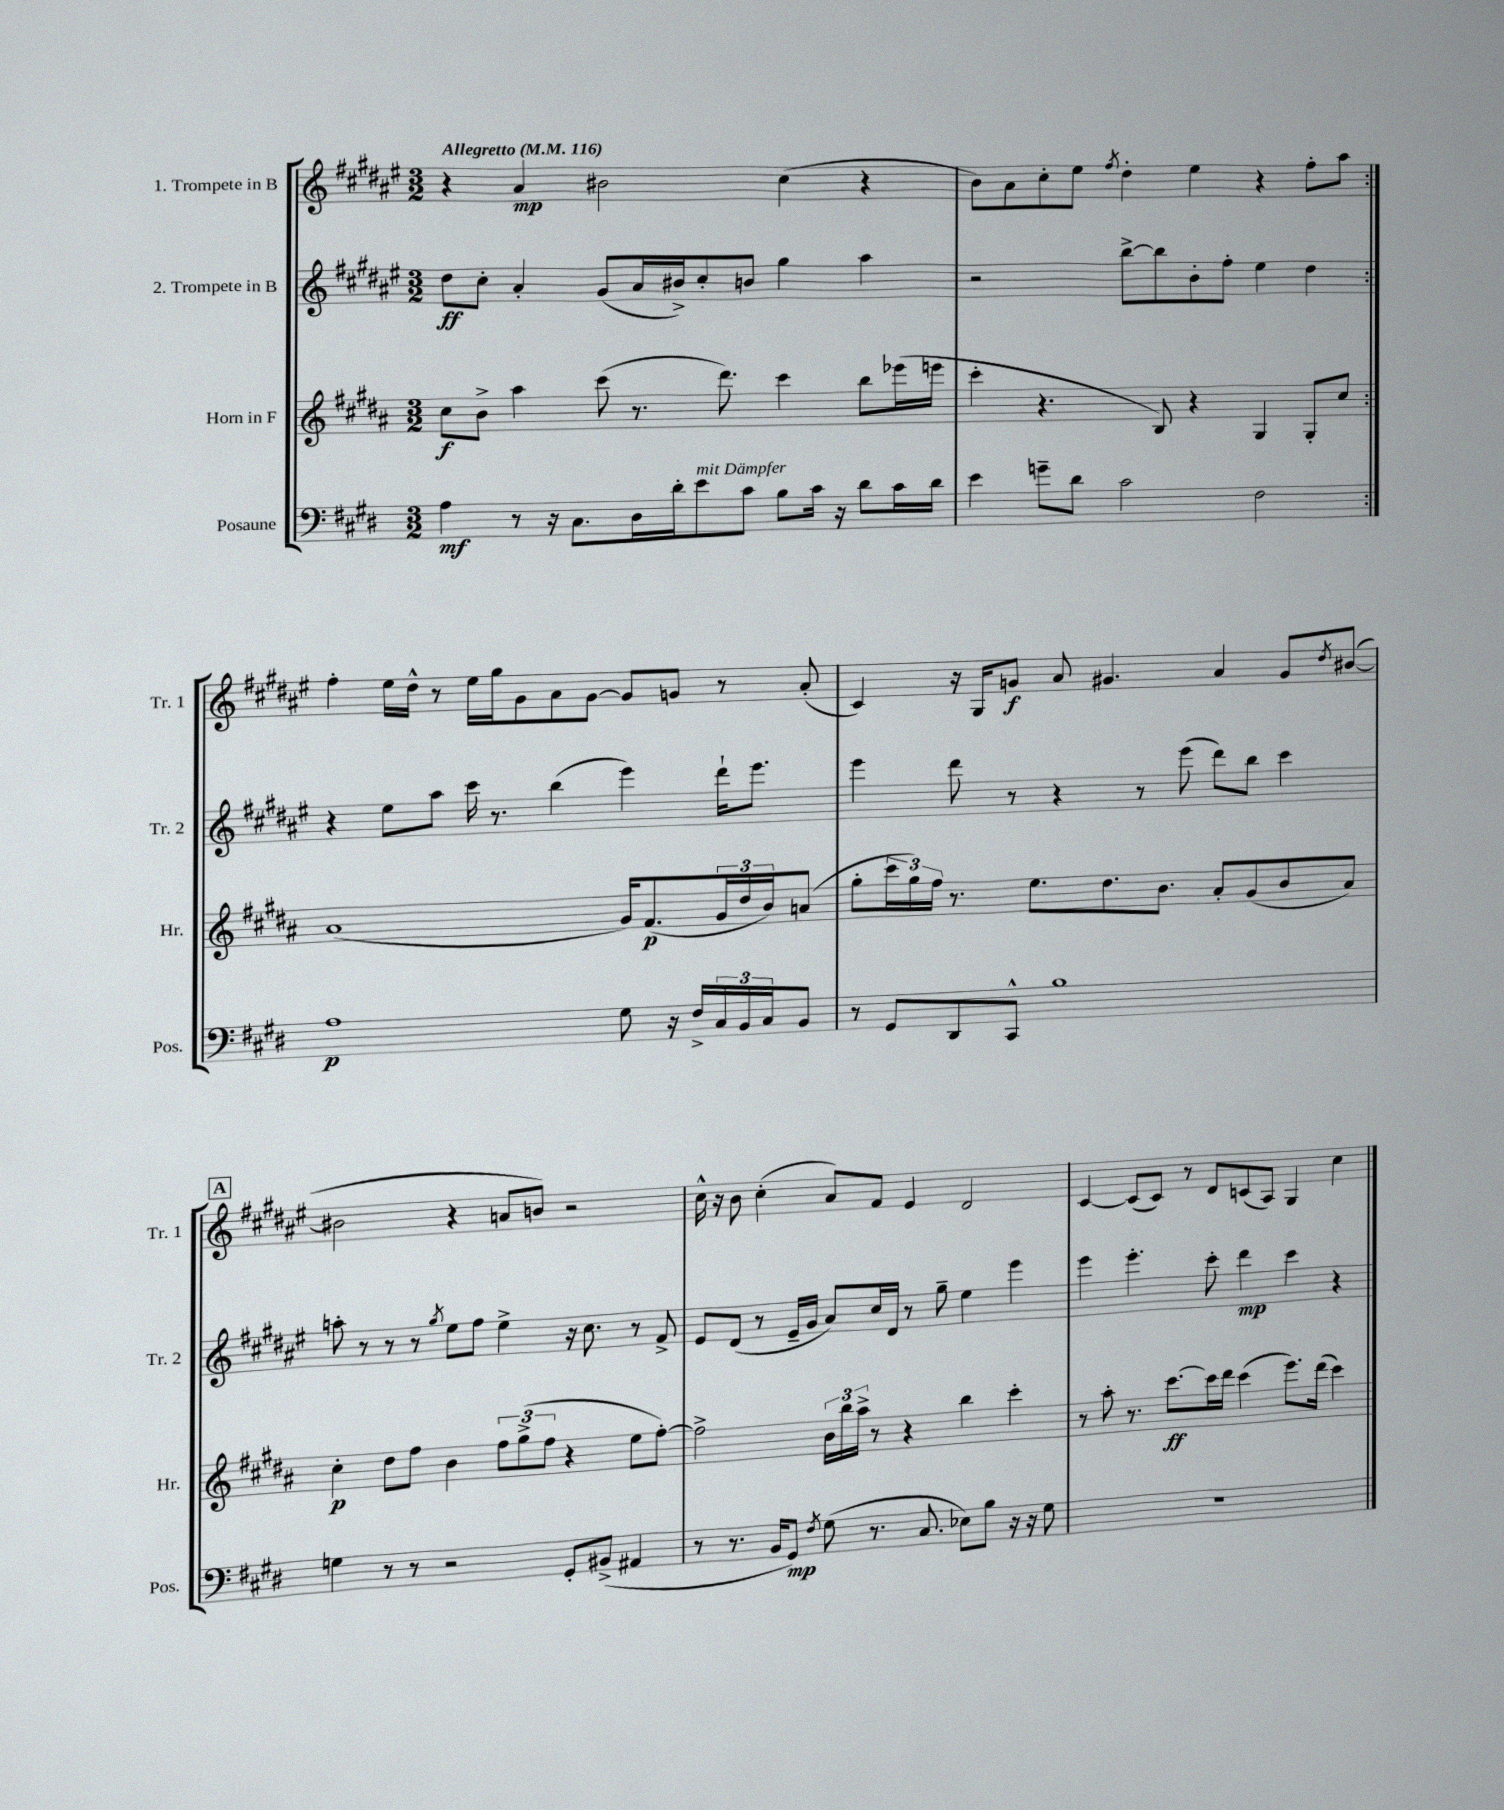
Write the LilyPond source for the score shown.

<<
\new StaffGroup <<
\new Staff = "s0" \with { instrumentName = "1. Trompete in B" shortInstrumentName = "Tr. 1" } {
    \clef treble \key fis \major \numericTimeSignature \time 3/2 \tempo "Allegretto" 4 = 116
    \repeat volta 2 { r4 ais'4\mp bis'2 cis''4( r4 |
    b'8) ais'8 cis''8-. eis''8 \acciaccatura { fis''8 } dis''4-. eis''4 r4 fis''8-. ais''8 | }
    fis''4-. eis''16 dis''16-^ r8 eis''16 gis''16 gis'8 ais'8 gis'8~ gis'8 g'8 r8 ais'8-.( |
    cis'4) r16 gis16 g'8\f ais'8 gis'4. ais'4 gis'8 \acciaccatura { dis''8 } bis'8~( |
    \mark \markup { \box "A" } bis'2 r4 a'8 b'8) r2 |
    cis''16-^ r16 b'8 cis''4-.( ais'8) fis'8 eis'4 dis'2 |
    cis'4~ cis'8( cis'8) r8 dis'8 c'8( ais8) gis4 cis''4 \bar "|." |
}
\new Staff = "s1" \with { instrumentName = "2. Trompete in B" shortInstrumentName = "Tr. 2" } {
    \clef treble \key fis \major \numericTimeSignature \time 3/2
    \repeat volta 2 { dis''8\ff cis''8-. ais'4-. gis'8( ais'16 bis'16->) cis''8-. b'8 gis''4 ais''4 |
    r2 b''8~-> b''8 b'8-. fis''8-. eis''4 dis''4 | }
    r4 eis''8 ais''8 cis'''16 r8. b''4( eis'''4) dis'''16-! eis'''8. |
    eis'''4 dis'''8 r8 r4 r8 eis'''8( dis'''8) b''8 cis'''4 |
    \mark \markup { \box "A" } a''8-. r8 r8 r8 \acciaccatura { gis''8 } eis''8 fis''8 eis''4-> r16 cis''8. r8 fis'8-> |
    eis'8 dis'8( r8 eis'16-- gis'16 ais'8) cis''16 dis'16 r8 gis''8-- eis''4 eis'''4 |
    eis'''4 eis'''4.-. cis'''8-. dis'''4\mp cis'''4 r4 \bar "|." |
}
\new Staff = "s2" \with { instrumentName = "Horn in F" shortInstrumentName = "Hr." } {
    \clef treble \key b \major \numericTimeSignature \time 3/2
    \repeat volta 2 { cis''8\f b'8-> ais''4 cis'''8( r8. dis'''8.) cis'''4 b''8 ees'''16( e'''16 |
    cis'''4-. r4. b8) r4 gis4 gis8-. cis''8 | }
    ais'1( gis'16) fis'8.\p( \tuplet 3/2 { gis'16 dis''16 b'16) } a'8( |
    gis''8-. \tuplet 3/2 { cis'''16 gis''16) fis''16 } r8. e''8. dis''8. b'8. ais'8-. gis'8( b'8 ais'8) |
    \mark \markup { \box "A" } cis''4-.\p dis''8 fis''8 b'4 \tuplet 3/2 { fis''8 gis''8->( fis''8 } r4 e''8 fis''8~-.) |
    fis''2-> \tuplet 3/2 { b'16 b''16 ais''16-> } r8 r4 b''4 cis'''4-. |
    r8 ais''8-. r8. cis'''8.~\ff cis'''16 dis'''16 cis'''4( e'''8.) dis'''16( cis'''4) \bar "|." |
}
\new Staff = "s3" \with { instrumentName = "Posaune" shortInstrumentName = "Pos." } {
    \clef bass \key e \major \numericTimeSignature \time 3/2
    \repeat volta 2 { a4\mf r8 r16 cis8. dis16 dis'16-. e'8^\markup { \italic "mit Dämpfer" } cis'8 b8 cis'16 r16 dis'8 cis'16 dis'16 |
    e'4 g'8-- dis'8 cis'2 fis2 | }
    a1\p gis8 r16 fis16-> \tuplet 3/2 { cis16 b,16 cis16 } b,8 |
    r8 gis,8 dis,8 cis,8-^ b1 |
    \mark \markup { \box "A" } g4 r8 r8 r2 gis,8-. bis,8->( ais,4 |
    r8 r8. b,16 gis,8\mp) \acciaccatura { fis8 } gis8( r8. cis8. ees8) b8 r16 r16 gis8 |
    R1. \bar "|." |
}
>>
>>
\layout { \context { \Score \remove "Bar_number_engraver" } }
